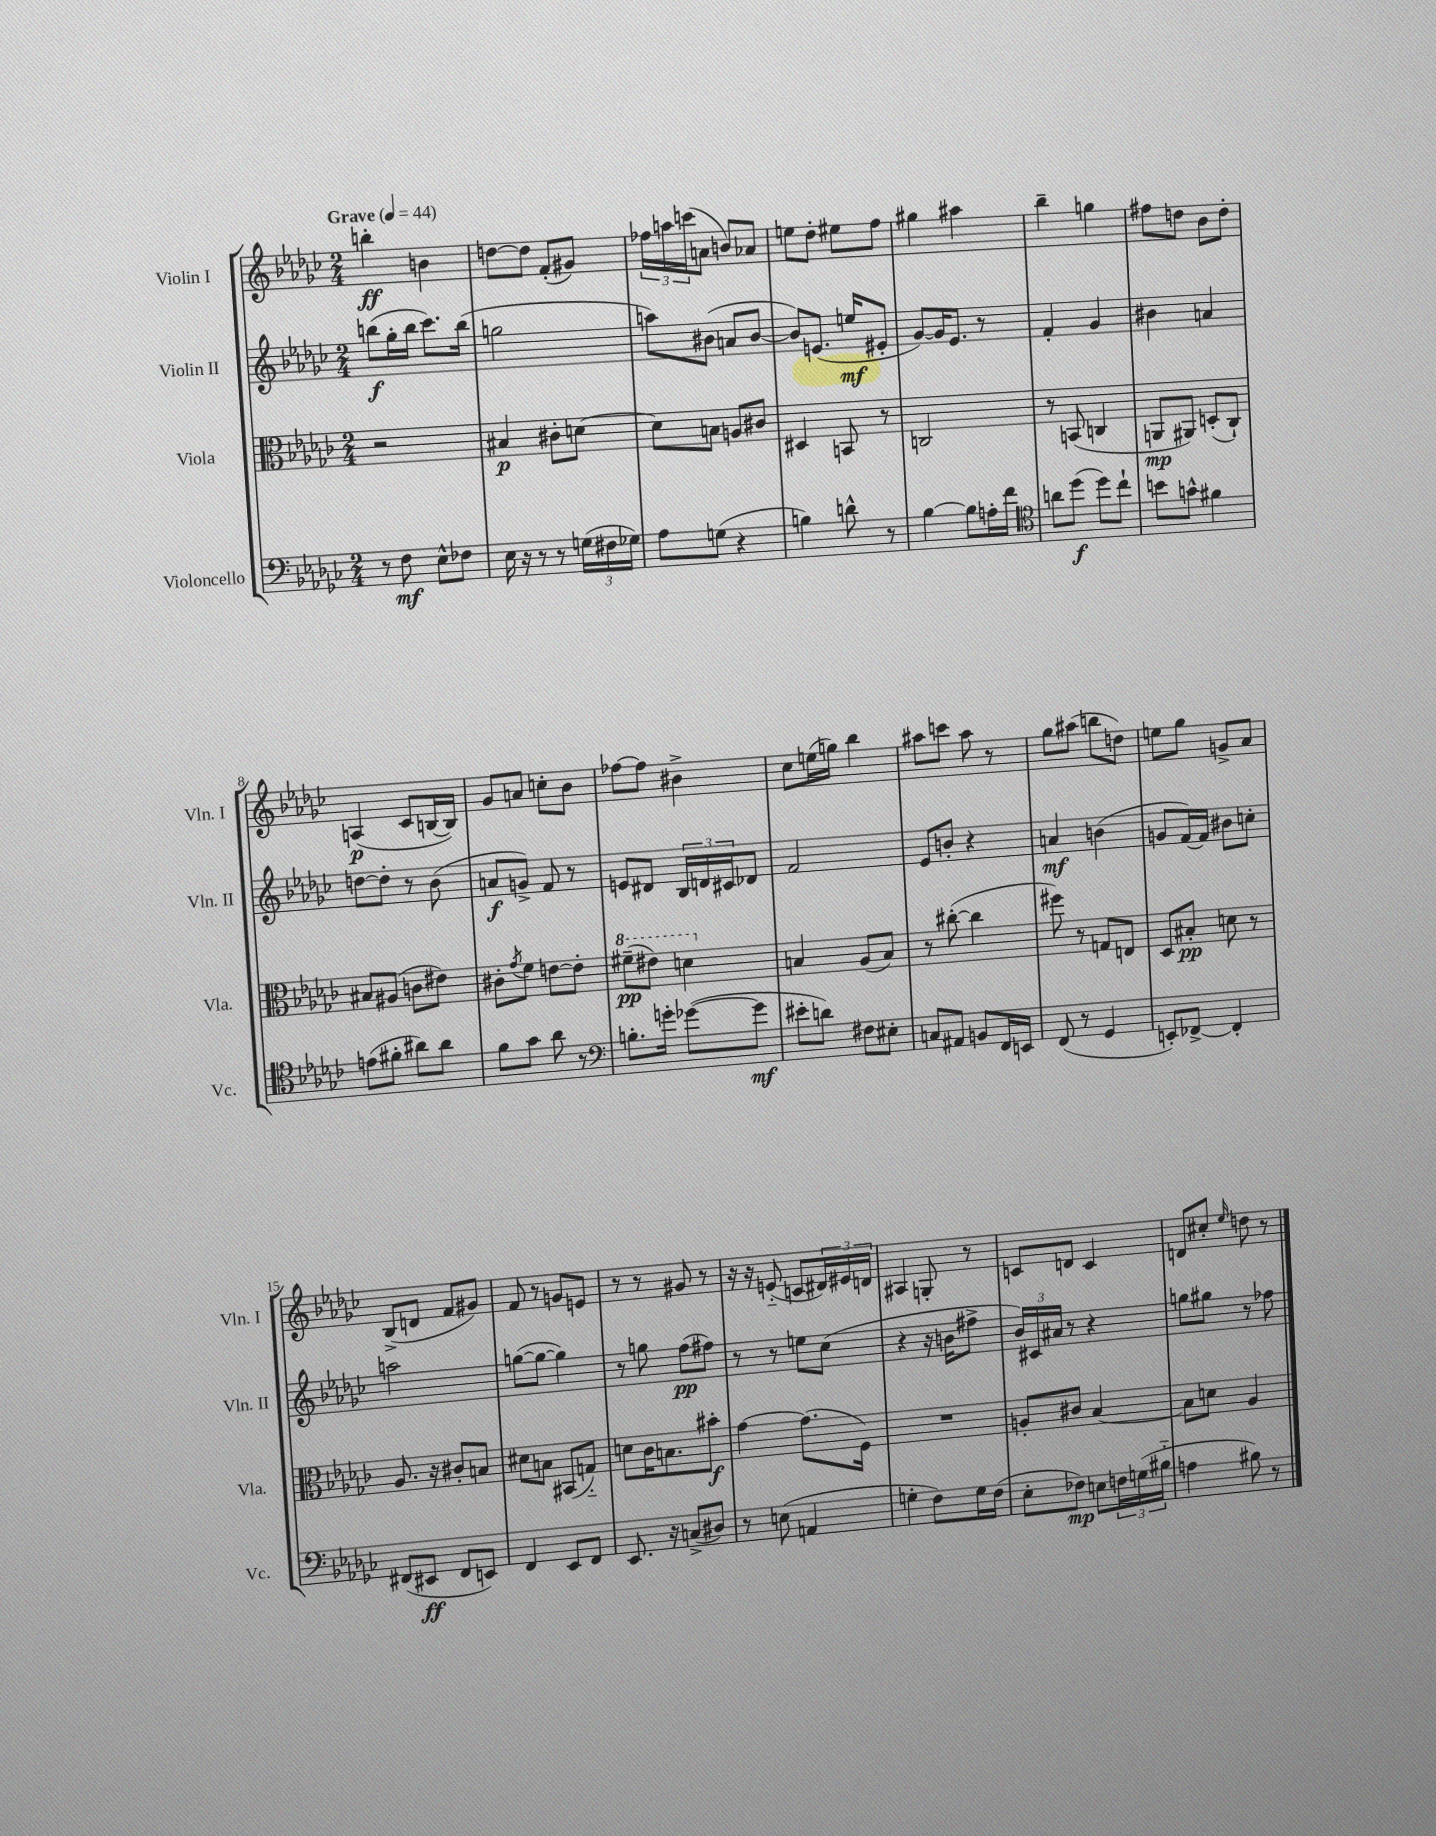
<<
\new StaffGroup <<
\new Staff = "s0" \with { instrumentName = "Violin I" shortInstrumentName = "Vln. I" } {
    \clef treble \key ges \major \numericTimeSignature \time 2/4 \tempo "Grave" 4 = 44
    b''4-.\ff b'4 |
    d''8~ d''8 f'8-.( gis'8) |
    \tuplet 3/2 { fes''16 a''16 c'''16( } a'8 b'8) aes'8 |
    e''8 des''8-. eis''8 f''8 |
    gis''4 ais''4 |
    bes''4-- g''4 |
    fis''8 d''8 bes'8 d''8-. |
    a4\p( ces'8 b16~ b16) |
    ges'8 a'8 c''8-. bes'8 |
    fes''8~ fes''8 bis'4-> |
    ces''8 e''16( g''16) bes''4 |
    ais''8 c'''8 ais''8 r8 |
    ges''8 ais''8( b''8 d''8) |
    e''8 ges''8 g'8-> aes'8 |
    bes8->( d'8 f'8 gis'8) |
    f'8 r8 g'8 e'8 |
    r8 r8 gis'8 r8 |
    r16 r16 e'8-_( c'8 \tuplet 3/2 { dis'16) eis'16 d'16 } |
    ais4 g8-. r8 |
    c'8 d'8 c'4 |
    d'8 cis''8-. \grace { ees''16 } d''8 r8 \bar "|." |
}
\new Staff = "s1" \with { instrumentName = "Violin II" shortInstrumentName = "Vln. II" } {
    \clef treble \key ges \major \numericTimeSignature \time 2/4
    b''8\f( ges''16-. b''16 ces'''8.) b''16( |
    g''2 |
    a''8) bis'8( a'8 bis'8~ |
    bis'8) e'8.( e''16\mf eis'8-. |
    ges'8~) ges'16 ees'8. r8 |
    f'4-. ges'4 |
    bis'4 a'4 |
    d''8~ d''8-. r8 bes'8( |
    a'8\f g'8->) f'8 r8 |
    e'8 dis'8 \tuplet 3/2 { bes16 d'16 cis'16 } des'8 |
    f'2 |
    ees'8 b'8-. r4 |
    a'4\mf b'4( |
    g'8 f'16~) f'16 bis'8 c''8-. |
    a''2 |
    g''8~( g''8~ g''4) |
    r8 g''8 f''8\pp( fis''8) |
    r8 r8 e''8 ces''8( |
    r4 r16 b'16 fis''8-> |
    \tuplet 3/2 { bes'16) cis'16 ais'16 } r8 r4 |
    g''8 gis''8 r8 fes''8 \bar "|." |
}
\new Staff = "s2" \with { instrumentName = "Viola" shortInstrumentName = "Vla." } {
    \clef alto \key ges \major \numericTimeSignature \time 2/4
    r2 |
    bis4\p cis'8-. d'8~ |
    d'8 b8 a8 cis'8 |
    dis4 b,8 r8 |
    c2 |
    r8 b,8( c4 |
    a,8\mp ais,8) d8-.( ces8-!) |
    bis8 ais8( c'8 eis'8) |
    cis'8-. \acciaccatura { ges'8 } f'8 e'8~ e'8-. |
    \ottava #1 fis''8--\pp( eis''8) d''4 \ottava #0 |
    b4 aes8( b8) |
    r8 cis''8~-.( cis''4 |
    fis''8) r8 g8 e8 |
    des8 bis8-.\pp d'8 r8 |
    aes8. r16 cis'8-. b8 |
    dis'8 b8 bis,8( g8-_) |
    d'8 ces'16 b8. bis'8-.\f |
    ges'4~ ges'8.( f16) |
    R2 |
    a8-. cis'8 bes4~ |
    bes8 d'8 aes4 \bar "|." |
}
\new Staff = "s3" \with { instrumentName = "Violoncello" shortInstrumentName = "Vc." } {
    \clef bass \key ges \major \numericTimeSignature \time 2/4
    r8 f8\mf ees8-^ fes8 |
    ees16 r16 r8 r8 \tuplet 3/2 { g16( fis16 ges16) } |
    aes8 g8( r4 |
    b4) d'8-^ r8 |
    bes4~ bes8 a16-. f'16 |
    \clef tenor a'8 des''8\f( des''8) ces''8-! |
    b'8 g'8-^ fis'4 |
    e'8( fis'8-. ais'8) ais'8 |
    f'8 ges'8 aes'8 r8 |
    \clef bass b8.-. g'16-. ges'8~( ges'8\mf |
    eis'8-. d'8) fis8 eis8-. |
    c8 ais,8 b,8 f,16 e,16 |
    f,8( r8 ges,4 |
    e,8-.) fes,8~-> fes,4-. |
    fis,8( eis,8\ff fis,8 e,8) |
    f,4 ees,8 f,8 |
    ees,8. r16 c8->( dis8) |
    r8 e8( a,4 |
    g4-. f8) g16 f16( |
    ees8-. fes8\mp) e8 \tuplet 3/2 { f16 g16( bis16-_ } |
    a4 bis8) r8 \bar "|." |
}
>>
>>
